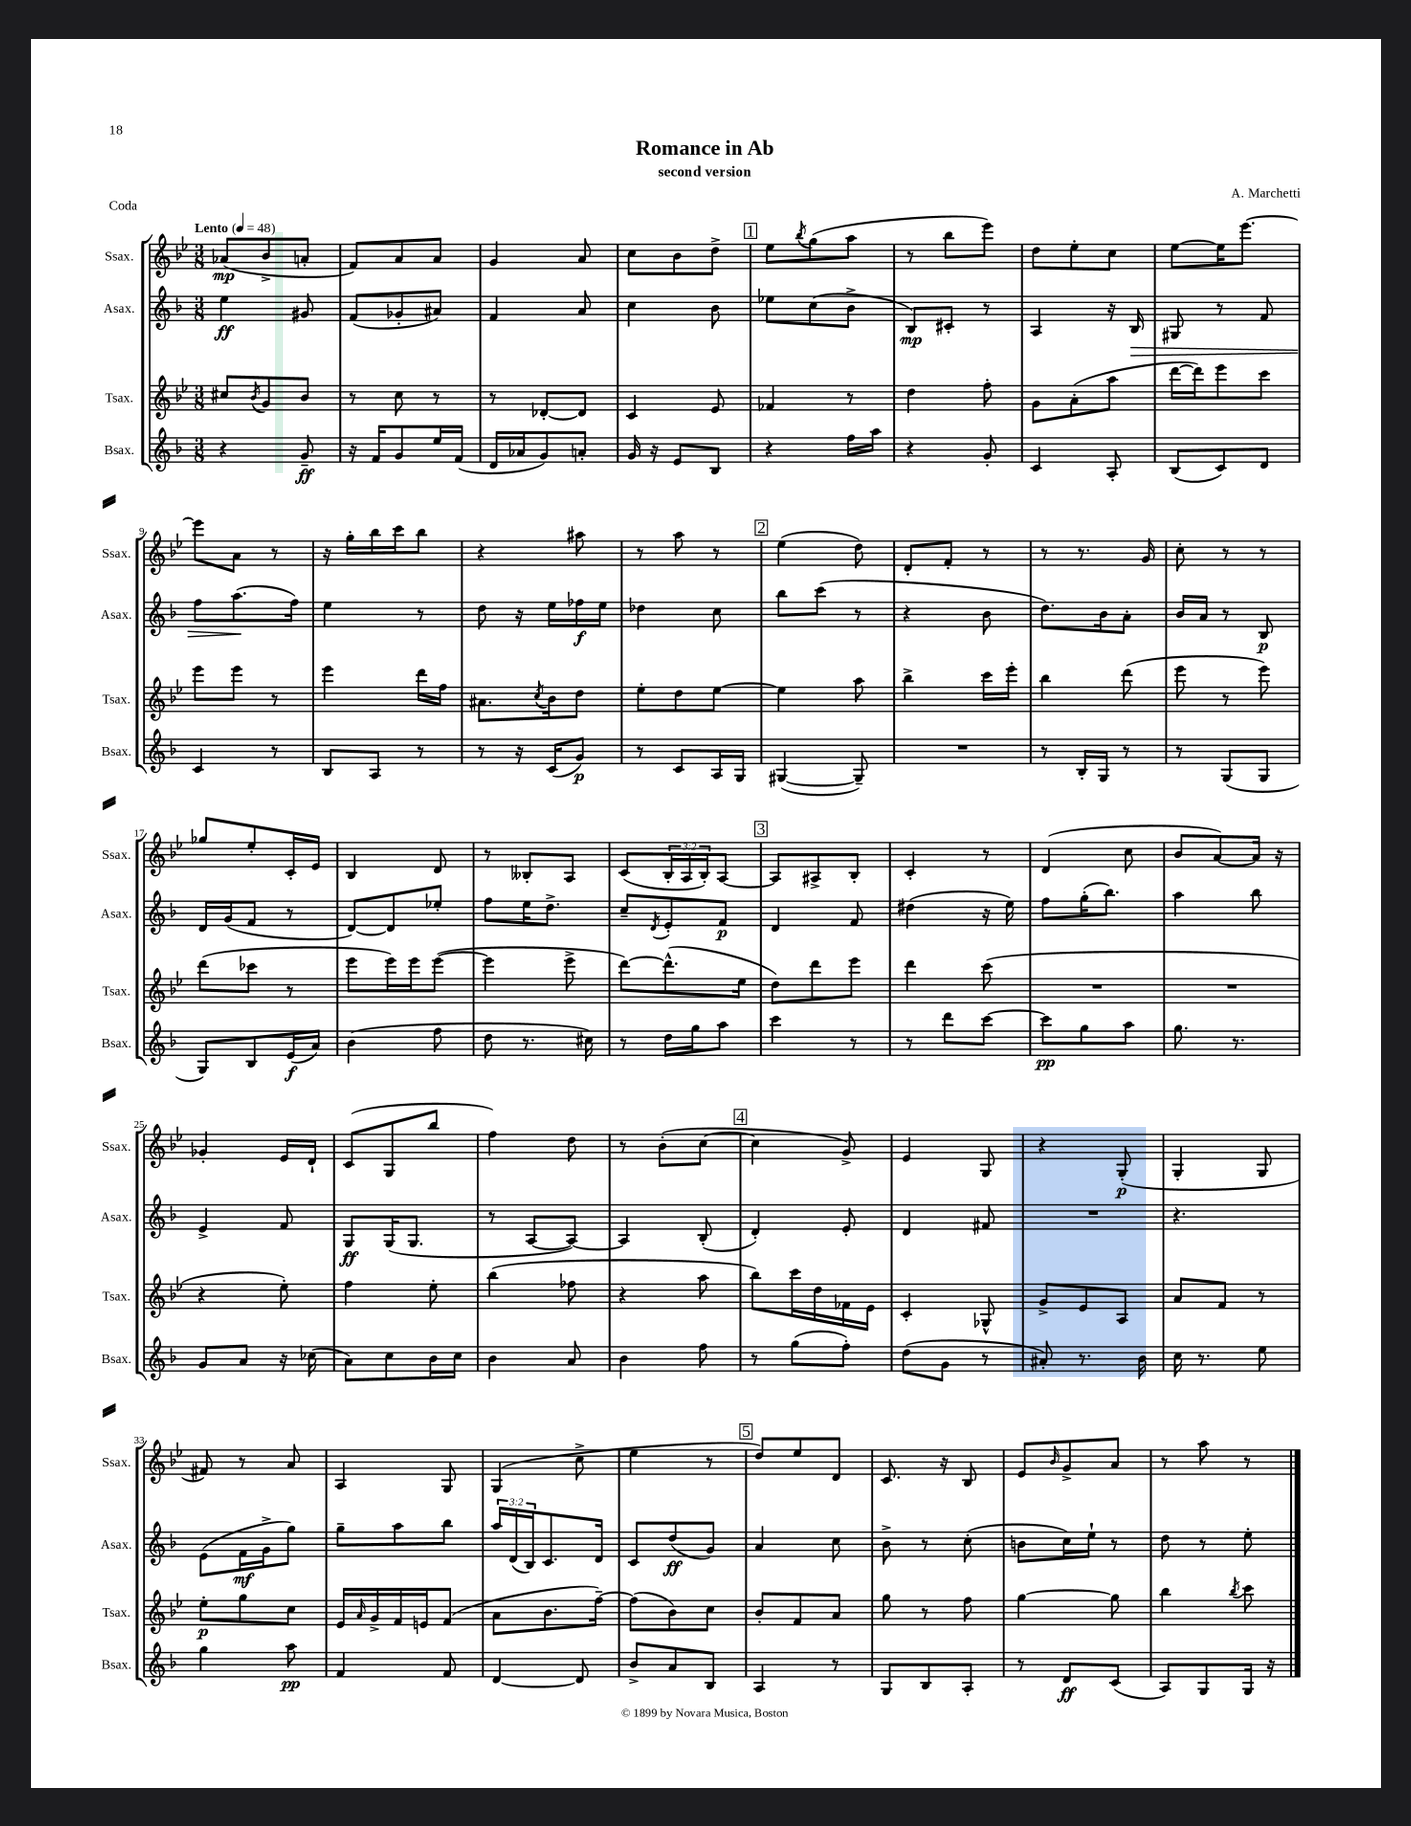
\header { title = "Romance in Ab" composer = "A. Marchetti" subtitle = "second version" piece = "Coda" }
<<
\new StaffGroup <<
\new Staff = "s0" \with { instrumentName = "Ssax." shortInstrumentName = "Ssax." } {
    \clef treble \key bes \major \numericTimeSignature \time 3/8 \override Staff.TupletNumber.text = #tuplet-number::calc-fraction-text \tempo "Lento" 4 = 48
    aes'8\mp( bes'8-> a'8-. |
    f'8) a'8 a'8 |
    g'4 a'8 |
    c''8 bes'8 d''8-> |
    \mark \markup { \box "1" } ees''8 \acciaccatura { bes''8 } g''8( a''8 |
    r8 bes''8 ees'''8) |
    d''8 ees''8-. c''8 |
    ees''8~ ees''16 ees'''8.~ |
    ees'''8 a'8 r8 |
    r16 g''16-. bes''16 c'''16 bes''8 |
    r4 ais''8 |
    r8 a''8 r8 |
    \mark \markup { \box "2" } ees''4( d''8) |
    d'8-. f'8-. r8 |
    r8 r8. g'16 |
    c''8-. r8 r8 |
    ges''8 ees''8-. c'16-. ees'16 |
    bes4 d'8 |
    r8 beses8-. a8 |
    c'8( \tuplet 3/2 { bes16-. a16 bes16-.) } a8~ |
    \mark \markup { \box "3" } a8 ais8-> bes8-. |
    c'4-. r8 |
    d'4( c''8 |
    bes'8 a'8~) a'16 r16 |
    ges'4-. ees'16 d'16-! |
    c'8( g8 bes''8 |
    f''4) d''8 |
    r8 bes'8-.( c''8~ |
    \mark \markup { \box "4" } c''4 g'8->) |
    ees'4 g8 |
    r4 g8-.\p( |
    g4-. g8 |
    fis'8) r8 a'8 |
    a4 g8 |
    g4( c''8-> |
    ees''4 r8 |
    \mark \markup { \box "5" } d''8) ees''8 d'8 |
    c'8. r16 bes8 |
    ees'8 \grace { bes'16 } g'8-> a'8 |
    r8 a''8 r8 \bar "|." |
}
\new Staff = "s1" \with { instrumentName = "Asax." shortInstrumentName = "Asax." } {
    \clef treble \key f \major \numericTimeSignature \time 3/8 \override Staff.TupletNumber.text = #tuplet-number::calc-fraction-text
    e''4\ff gis'8 |
    f'8( ges'8-. ais'8) |
    f'4 a'8 |
    c''4 bes'8 |
    \mark \markup { \box "1" } ees''8 c''8( bes'8-> |
    bes8\mp) cis'8-. r8 |
    a4 r16 bes16\> |
    gis8 r8 f'8 |
    f''8 a''8.\!( f''16) |
    e''4 r8 |
    d''8 r16 e''16 fes''16\f e''16 |
    des''4 c''8 |
    \mark \markup { \box "2" } bes''8 c'''8( r8 |
    r4 bes'8 |
    d''8.) bes'16 a'8-. |
    bes'16 a'16 r8 bes8\p |
    d'16 g'16( f'8 r8 |
    d'8~) d'8 ees''8-. |
    f''8 e''16 d''8.-> |
    c''8-- \acciaccatura { d'8 } e'8-. f'8\p |
    \mark \markup { \box "3" } d'4 f'8 |
    dis''4( r16 e''16) |
    f''8 g''16-.( bes''8.) |
    a''4 bes''8 |
    e'4-> f'8 |
    g8\ff g16( g8. |
    r8 a8~ a8~) |
    a4 bes8-.( |
    \mark \markup { \box "4" } d'4-.) e'8-. |
    d'4 fis'8 |
    R4. |
    r4. |
    e'8( f'16\mf g'16-> g''8) |
    g''8-- a''8 bes''8 |
    \tuplet 3/2 { a''16 d'16( bes16) } c'8. d'16 |
    c'8 d''8\ff( g'8) |
    \mark \markup { \box "5" } a'4 c''8 |
    bes'8-> r8 c''8-.( |
    b'8 c''16) e''16-! r8 |
    d''8 r8 e''8-. \bar "|." |
}
\new Staff = "s2" \with { instrumentName = "Tsax." shortInstrumentName = "Tsax." } {
    \clef treble \key bes \major \numericTimeSignature \time 3/8
    cis''8 \acciaccatura { bes'8 } g'8 bes'8 |
    r8 c''8 r8 |
    r8 des'8~-. des'8 |
    c'4 ees'8 |
    \mark \markup { \box "1" } fes'4 r8 |
    d''4 f''8-. |
    g'8 a'8-.( a''8 |
    d'''16~ d'''16) ees'''8 c'''8 |
    ees'''8 ees'''8 r8 |
    ees'''4 d'''16 f''16 |
    ais'8. \acciaccatura { c''8 } bes'16 d''8 |
    ees''8-. d''8 ees''8~ |
    \mark \markup { \box "2" } ees''4 a''8 |
    bes''4-> c'''16 ees'''16-. |
    bes''4 d'''8( |
    ees'''8 r8 ees'''8) |
    d'''8( ces'''8 r8 |
    ees'''8 ees'''16) ees'''16 ees'''8~( |
    ees'''4 ees'''8-> |
    d'''8~) d'''8.-^( ees''16 |
    \mark \markup { \box "3" } d''8) d'''8 ees'''8 |
    d'''4 c'''8( |
    R4. |
    R4. |
    r4 ees''8-.) |
    f''4 ees''8-. |
    bes''4( fes''8 |
    r4 a''8 |
    \mark \markup { \box "4" } bes''8) c'''16 d''16 fes'16 ees'16 |
    c'4-. ges8-^ |
    g'8-> ees'8 a8 |
    a'8 f'8 r8 |
    ees''8-.\p g''8 c''8 |
    ees'16 \grace { a'16 } g'16-> f'16 e'16 f'8( |
    a'8 bes'8. f''16~--) |
    f''8( bes'8) c''8 |
    \mark \markup { \box "5" } bes'8-. f'8 a'8 |
    g''8 r8 f''8 |
    g''4~ g''8 |
    bes''4 \acciaccatura { bes''8 } c'''8 \bar "|." |
}
\new Staff = "s3" \with { instrumentName = "Bsax." shortInstrumentName = "Bsax." } {
    \clef treble \key f \major \numericTimeSignature \time 3/8
    r4 g'8--\ff |
    r16 f'16 g'8 e''16 f'16( |
    d'16 aes'16 g'8) a'8-. |
    g'16 r16 e'8 bes8 |
    \mark \markup { \box "1" } r4 f''16 a''16 |
    r4 g'8-. |
    c'4 a8-. |
    bes8( c'8) d'8 |
    c'4 r8 |
    bes8 a8 r8 |
    r8 r16 c'16( g'8\p) |
    r8 c'8 a16 g16 |
    \mark \markup { \box "2" } gis4~( gis8--) |
    R4. |
    r8 bes16-. g16 r8 |
    r8 g8( g8 |
    g8) bes8 e'16\f( a'16) |
    bes'4( f''8 |
    d''8 r8. cis''16) |
    r8 d''16 g''16 a''8 |
    \mark \markup { \box "3" } c'''4 r8 |
    r8 d'''8 c'''8~ |
    c'''8\pp g''8 a''8 |
    g''8. r8. |
    g'8 a'8 r16 ces''16( |
    a'8) c''8 bes'16 c''16 |
    bes'4 a'8 |
    bes'4 f''8 |
    \mark \markup { \box "4" } r8 g''8( f''8-.) |
    d''8( g'8 r8 |
    ais'8-.) r8. bes'16 |
    c''16 r8. e''8 |
    g''4 a''8\pp |
    f'4 f'8 |
    d'4~ d'8 |
    bes'8-> a'8 bes8 |
    \mark \markup { \box "5" } a4 r8 |
    g8 bes8 a8-. |
    r8 d'8\ff c'8( |
    a8) g8 g16 r16 \bar "|." |
}
>>
>>
